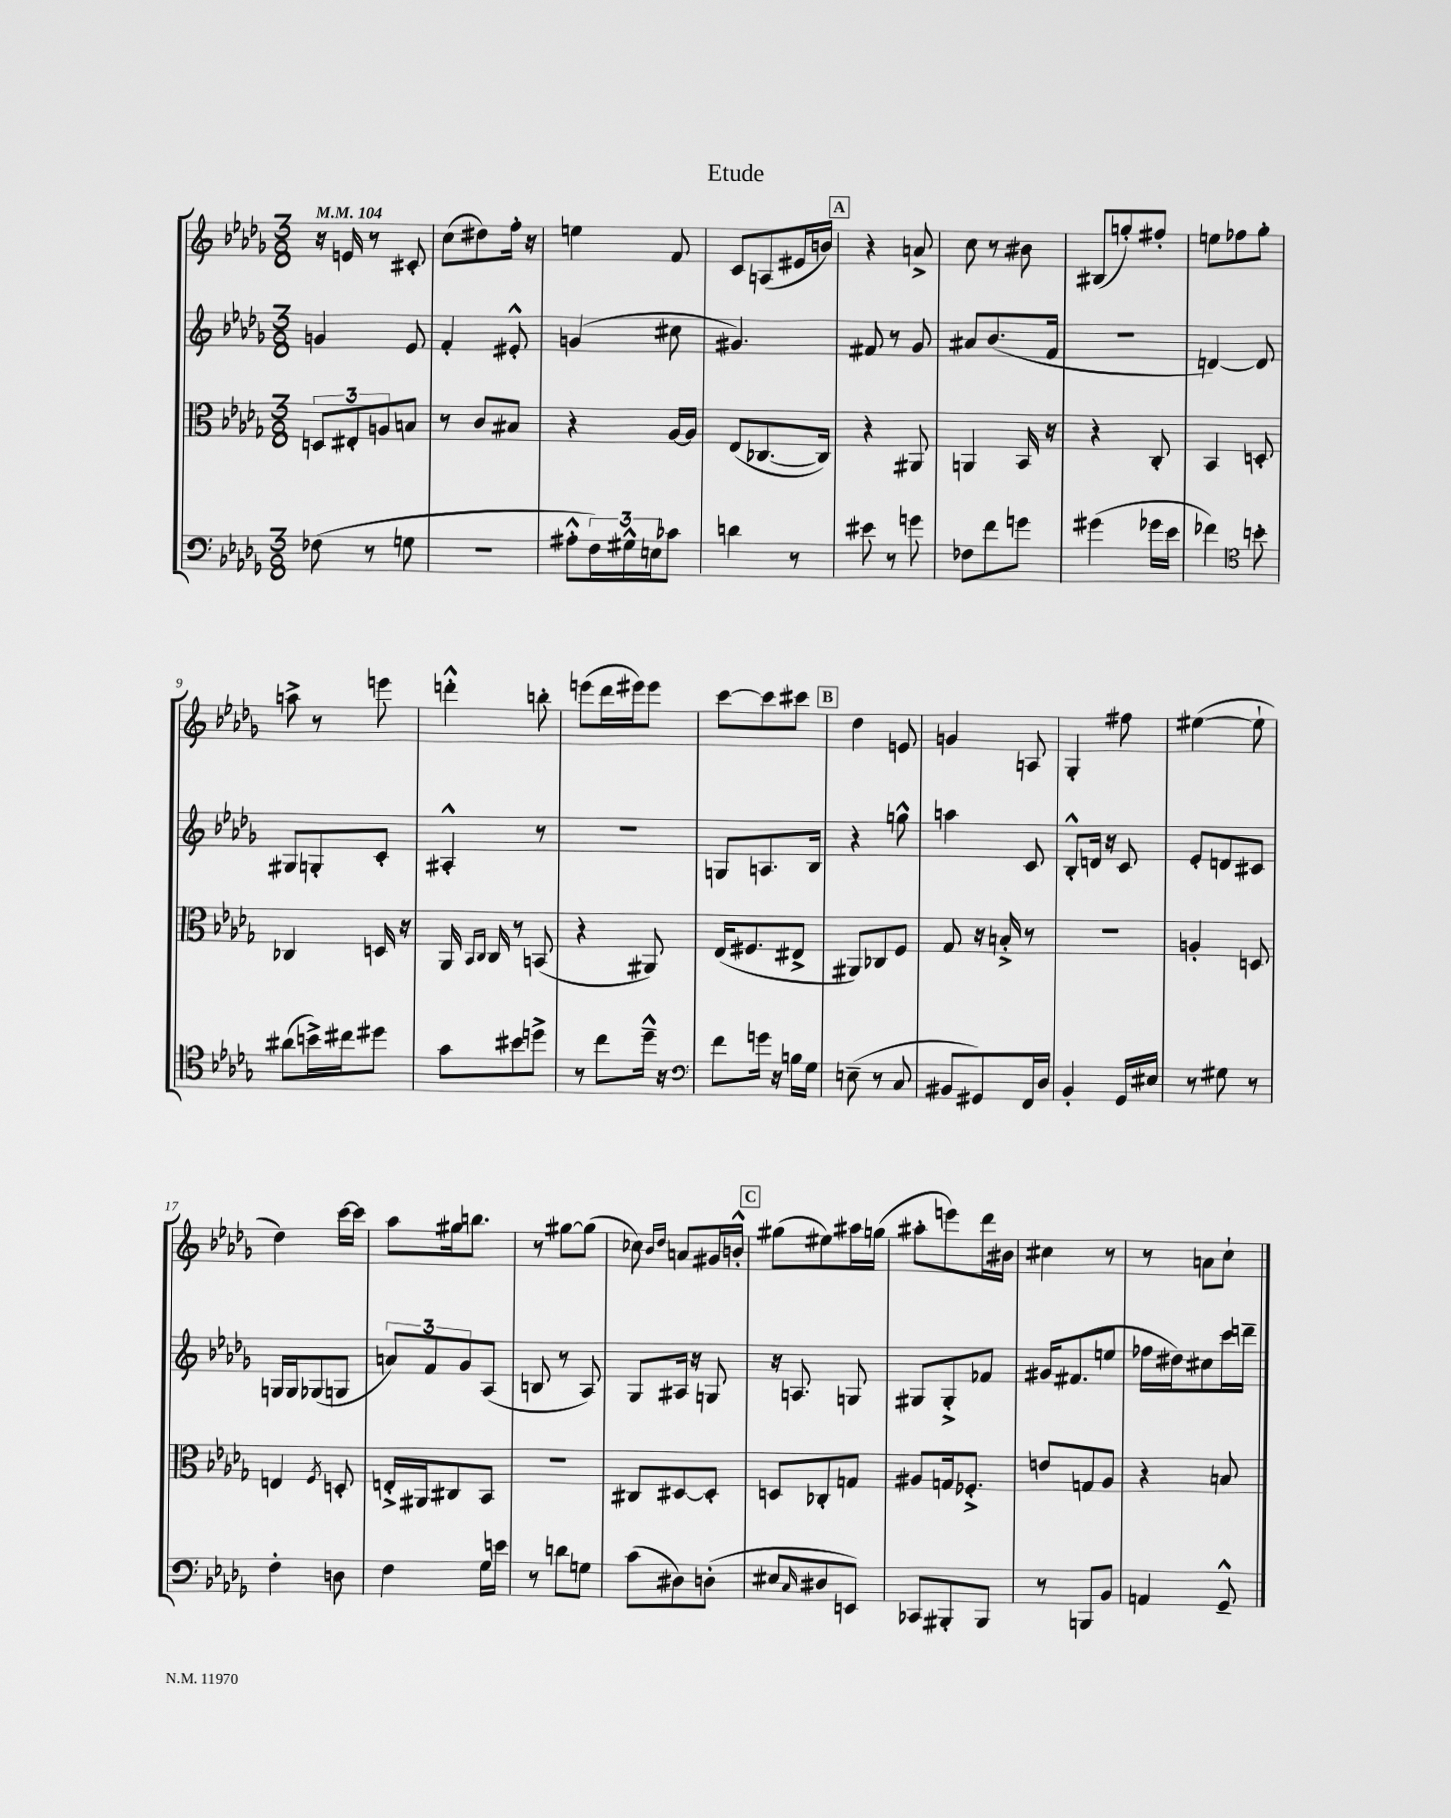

**kern	**kern	**kern	**kern
*staff4	*staff3	*staff2	*staff1
*clefF4	*clefC3	*clefG2	*clefG2
*k[b-e-a-d-g-]	*k[b-e-a-d-g-]	*k[b-e-a-d-g-]	*k[b-e-a-d-g-]
*M3/8	*M3/8	*M3/8	*M3/8
*MM104	*MM104	*MM104	*MM104
(8F-	12D	4g	16r
.	.	.	16e
.	12E#'	.	.
8r	.	.	8r
.	12A	.	.
8G	8B	8e-	8c#'
=	=	=	=
4.r	8r	4f'	(8cc
.	8c	.	8dd#)
.	8B#	8e#'^^	16ff'
.	.	.	16r
=	=	=	=
8A#'^^	4r	(4g	4ee
24F)	.	.	.
24G#^^	.	.	.
24E	.	.	.
8c-	[16A-	8cc#	8f
.	16A-]	.	.
=	=	=	=
4d	(8E-	4.g#)	8c
.	[8.C-	.	(8A
8r	.	.	16e#
.	16C-])	.	16b)
=	=	=	=
8e#	4r	8f#	4r
8r	.	8r	.
8g	8AA#	8g-	8a^
=	=	=	=
8F-	4AA	8a#	8cc
8f	.	(8.b-	8r
8g	16BB-	.	8b#
.	16r	16f	.
=	=	=	=
(4g#	4r	4.r	(8B#
.	.	.	8gg')
16g-	8C'	.	8ff#'
16e-	.	.	.
=	=	=	=
4f-)	4BB-	[4d)	8ee
.	.	.	8ff-
*clefC4	*	*	*
8b'	8D'	8d]	8gg-'
=	=	=	=
(8a#	4C-	8G#	8aa^
16b^)	.	8G'	8r
16cc#	.	.	.
8dd#	16D	8c'	8eee
.	16r	.	.
=	=	=	=
8g-	16AA-	4A#'^^	4ddd'^^
.	16qqBB-	.	.
.	16qqC	.	.
.	16C	.	.
8b#	8r	.	.
8dd^	(8BB	8r	8bb'
=	=	=	=
8r	4r	4.r	(8eee
8cc	.	.	16ddd-
.	.	.	16eee#)
16dd-~^^	8AA#)	.	8eee#
16r	.	.	.
=	=	=	=
*clefF4	*	*	*
8f	(16E-	8G	[8ccc
.	8.F#	.	.
16g	.	8.A	8ccc]
16r	.	.	.
16B	8E#^	.	8ccc#
16G-	.	16B-	.
=	=	=	=
(8E~	8AA#)	4r	4dd-
8r	8C-	.	.
8C	8F	8gg^^	8e
=	=	=	=
8BB#	8G-	4aa	4g
8GG#)	16r	.	.
.	16B'^	.	.
16FF	8r	8c	8A
16D-	.	.	.
=	=	=	=
4BB-'	4.r	8B-'^^	4G-'
.	.	16d	.
.	.	16r	.
16GG-	.	8c	8ff#
16E#	.	.	.
=	=	=	=
8r	4A'	8e-'	([4ee#
8G#	.	8d	.
8r	8D	8c#	8ee#`]
=	=	=	=
4F'	4E	16G	4dd-)
.	.	16G	.
.	.	(8G-	.
.	8qF	.	.
8D	8D'	8G	[16ccc
.	.	.	16ccc]
=	=	=	=
4F	16E'^	12a)	8aa-
.	16AA#	.	.
.	.	12f	.
.	8C#	.	16gg#
.	.	12g-	.
.	.	.	8.bb
16G-	8BB-	(8A-	.
16e	.	.	.
=	=	=	=
8r	4.r	8B	8r
8d	.	8r	[8gg#
8G	.	8A-)	(8gg#]
=	=	=	=
(8c	8C#	8G-	8cc-)
.	.	.	16qqb-
.	.	.	16qqdd-
8D#)	[8D#	16A#	8a
.	.	16r	.
(8D'	8D#']	8G	16g#
.	.	.	16b'^^
=	=	=	=
8E#	8D	16r	(8gg#
.	.	8.A	.
16qqC	.	.	.
8D#	8C-'	.	8ee#)
8EE)	8G	8G	16aa#
.	.	.	(16gg
=	=	=	=
8CC-	8A#	8G#	8aa#'
8BBB#'	16G	8G#'^	8eee)
.	8.F-'^	.	.
8BBB#	.	8f-	16ddd-
.	.	.	16b#
=	=	=	=
8r	8e	16g#	4cc#
.	.	(8.f#	.
8BBB	8G	.	.
8BB-	8A-	8ee	8r
=	=	=	=
4AA	4r	16ff-	8r
.	.	16dd#)	.
.	.	8cc#	8a
8GG-~^^	8B	16ccc	8cc`
.	.	16ddd~	.
==	==	==	==
*-	*-	*-	*-
